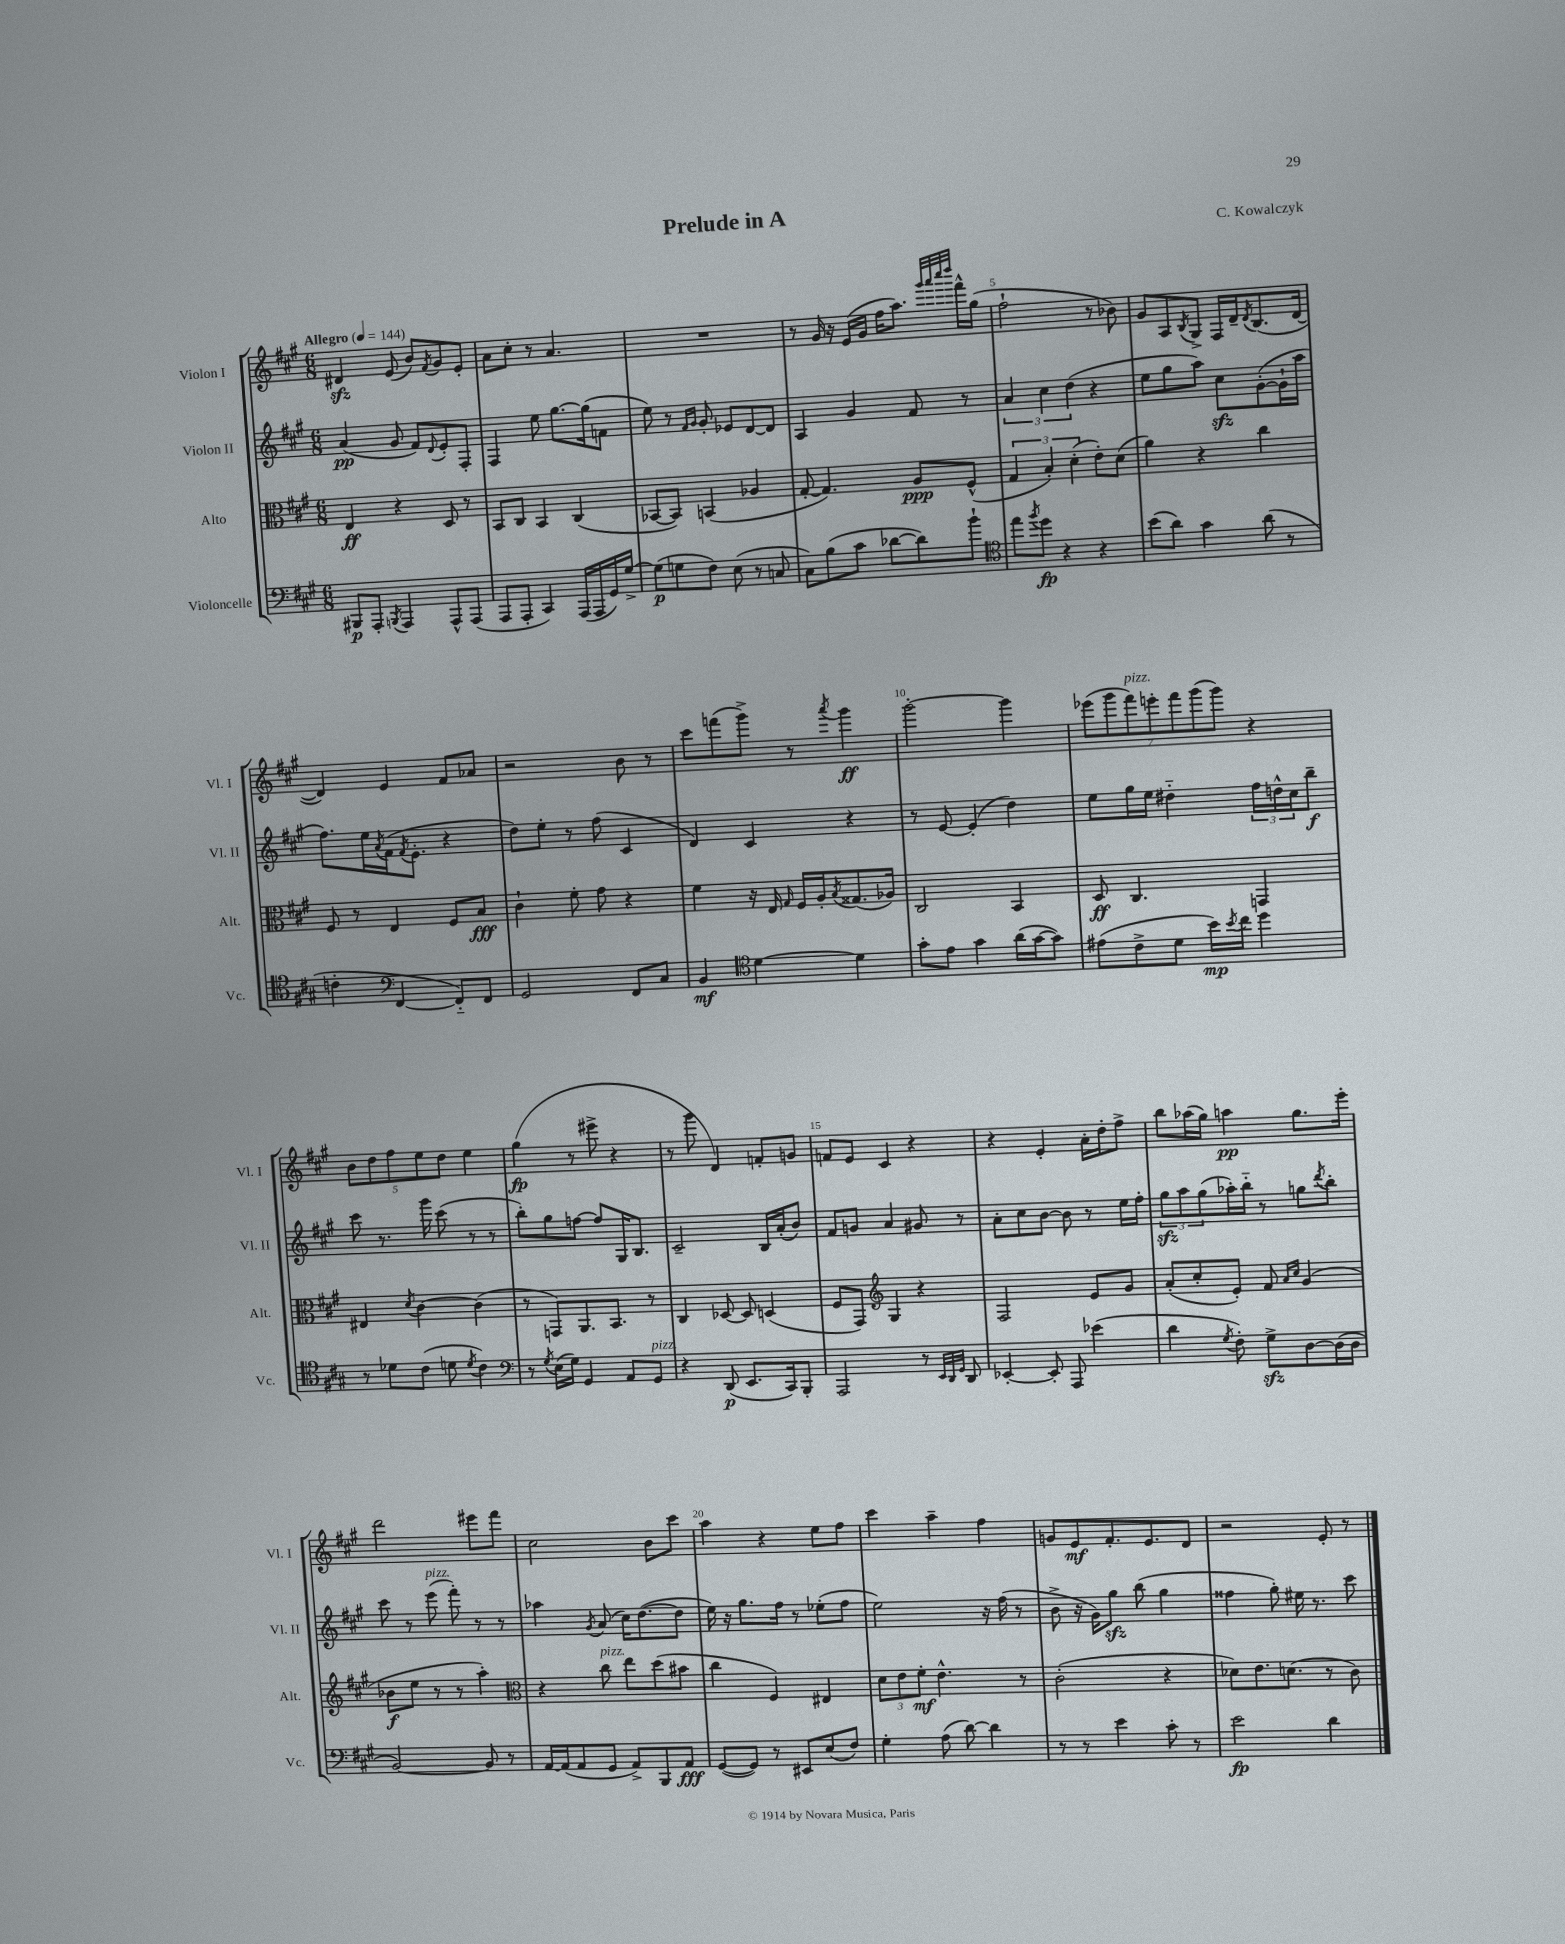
\header { title = "Prelude in A" composer = "C. Kowalczyk" }
<<
\new StaffGroup <<
\new Staff = "s0" \with { instrumentName = "Violon I" shortInstrumentName = "Vl. I" } {
    \clef treble \key a \major \numericTimeSignature \time 6/8 \tempo "Allegro" 4 = 144
    dis'4\sfz e'8( b'8) \acciaccatura { fis'8 } gis'8 e'8-. |
    a'8 cis''8-. r8 a'4. |
    R2. |
    r8 gis'16 r16 e'16( gis'16 fis''16 a''8.) \grace { gis'''32 a'''32 cis''''32 d''''32 } fis'''16-^ gis''16( |
    fis''2-! r8 bes'8) |
    gis'8 a8 \acciaccatura { b8 } gis8-> fis16 d'16-- \acciaccatura { d'8 } b8.( d'16~ |
    d'4) e'4 fis'8 aes'8 |
    r2 b'8 r8 |
    cis'''8 f'''8( gis'''8->) r8 \acciaccatura { a'''8 } gis'''4\ff |
    gis'''2~-. gis'''4 |
    \tuplet 7/4 { ees'''8( gis'''8 fis'''8^\markup { \italic "pizz." }) e'''8-. fis'''8 gis'''8( gis'''8) } r4 |
    \tuplet 5/4 { b'8 d''8 fis''8 e''8 d''8 } e''4 |
    gis''4\fp( r8 eis'''8-> r4 |
    r8 gis'''8 d'4) f'8-. g'8 |
    f'8 e'8 cis'4 r4 |
    r4 e'4-. a'16-. d''16-. fis''8-> |
    b''8 aes''16( gis''16) a''4\pp gis''8. e'''16-. |
    d'''2 eis'''8 fis'''8 |
    cis''2 b'8 cis'''8 |
    a''4 r4 e''8 fis''8 |
    cis'''4 a''4-- fis''4 |
    g'8 e'8\mf fis'8.-. e'8. d'8 |
    r2 e'8-. r8 \bar "|." |
}
\new Staff = "s1" \with { instrumentName = "Violon II" shortInstrumentName = "Vl. II" } {
    \clef treble \key a \major \numericTimeSignature \time 6/8
    a'4\pp( gis'8 fis'8) \appoggiatura { d'8 } e'8-. fis8-. |
    fis4 e''8 gis''8.~ gis''16( f'8 |
    e''8) r8 \grace { fis'16 gis'16 } gis'8-. ees'8 d'8~ d'8 |
    a4 gis'4 fis'8 r8 |
    \tuplet 3/2 { a'4 cis''4 d''4( } r4 |
    e''8 gis''8 a''8) cis''8\sfz gis'8~-.( gis'16-! a''16 |
    fis''8.) e''16 \acciaccatura { a'8 } fis'16( \acciaccatura { fis'8 } e'8.-. r4 |
    d''8) e''8-. r8 fis''8( cis'4 |
    d'4) cis'4 r4 |
    r8 e'8~ e'4-.( d''4) |
    e''8 gis''16 e''16 dis''4-_ \tuplet 3/2 { fis''16 d''16-^ cis''16 } b''8--\f |
    cis'''8 r8. gis'''16 cis'''8( r8 r8 |
    b''8-.) gis''8 f''8~ f''8 gis16 b8. |
    cis'2-- b16 a'16-.( b'8) |
    fis'8 g'8 a'4 gis'8 r8 |
    a'8-. cis''8 b'8~ b'8 r8 e''16 fis''16-. |
    \tuplet 3/2 { gis''8\sfz a''8 gis''8( } aes''16-.) b''16-_ r8 g''8 \acciaccatura { d'''8 } b''8-. |
    cis'''8 r8 e'''8^\markup { \italic "pizz." }( fis'''8-.) r8 r8 |
    aes''4 \acciaccatura { gis'8 } a'8( cis''16) d''8.~( d''8 |
    e''16) r16 gis''8. fis''16 r8 ees''8-.( fis''8 |
    e''2) r16 fis''16( r8 |
    b'8-> r16 gis'16) gis''8\sfz b''8( gis''4 |
    fisis''4 gis''8-.) eis''16 r8. cis'''8 \bar "|." |
}
\new Staff = "s2" \with { instrumentName = "Alto" shortInstrumentName = "Alt." } {
    \clef alto \key a \major \numericTimeSignature \time 6/8
    e4\ff r4 d8 r8 |
    b,8 cis8 b,4 cis4( |
    bes,8~ bes,8) b,4( aes4 |
    gis8~-. gis4.) a8\ppp fis8-^( |
    \tuplet 3/2 { gis4 b4-.) d'4-.( } e'8-.) d'8( |
    a'4) r4 cis''4 |
    fis8 r8 e4 fis8 b8\fff |
    cis'4-! fis'8-. gis'8 r4 |
    fis'4 r16 e16 \grace { gis16 } fis16 a16-. \acciaccatura { b8 } gisis8.( aes16) |
    cis2 b,4 |
    d8\ff cis4. g,4 |
    eis4 \acciaccatura { d'8 } cis'4~ cis'4( |
    r8 g,8) a,8. b,8. r8 |
    cis4 des8~ des8 d4( |
    fis8 gis,8) \clef treble gis4 r4 |
    fis2 e'8 gis'8 |
    a'8-.( cis''8-. e'8-.) fis'8 \grace { a'16 cis''16 } gis'4( |
    bes'8\f e''8 r8 r8 a''4-.) |
    \clef alto r4 cis''8^\markup { \italic "pizz." } e''8 d''8( bis'8 |
    cis''4 fis4) eis4 |
    \tuplet 3/2 { d'8 e'8 fis'8-.\mf } e'4.-^ r8 |
    cis'2-.( r4 |
    des'8) e'8. d'8.( r8 cis'8) \bar "|." |
}
\new Staff = "s3" \with { instrumentName = "Violoncelle" shortInstrumentName = "Vc." } {
    \clef bass \key a \major \numericTimeSignature \time 6/8
    bis,,8\p a,,8-. \acciaccatura { b,,8 } a,,4 a,,8-^ a,,8( |
    a,,8 a,,8-. cis,4) a,,16( a,,16 gis,16) gis16~-> |
    gis8\p( g8 fis8) e8( r8 c8 |
    cis8) b8( cis'8 des'8~ des'8) b'8-! |
    \clef tenor e''8 \acciaccatura { fis''8 } d''8\fp r4 r4 |
    b'8( a'8) gis'4 a'8( r8 |
    c'4-. \clef bass fis,4~ fis,8-_) fis,8 |
    gis,2 fis,8 cis8 |
    b,4\mf \clef tenor d'4~ d'4 |
    gis'8-. e'8 gis'4 a'16( gis'16~ gis'8) |
    eis'8( cis'8-> d'8 b'16\mp) \acciaccatura { b'8 } cis''16 d''4 |
    r8 des'8 cis'8( d'8 \acciaccatura { d'8 } cis'4) |
    \clef bass r8 \acciaccatura { gis8 } e16( gis16) gis,4 a,8 gis,8^\markup { \italic "pizz." } |
    r4 d,8\p( e,8. cis,16) b,,8-. |
    a,,2 r8 \grace { e,32 d,32 gis,32 } d,8 |
    ees,4~-. ees,8-. a,,8 ees'4( |
    d'4 \acciaccatura { gis8 } fis8-.) gis8->\sfz d8~ d16( d16 |
    b,2~) b,8 r8 |
    a,16~ a,16( a,8 gis,8 a,8->) b,,8 a,8\fff |
    gis,8~( gis,8) r8 eis,8 e8( fis8) |
    gis4-. a8( d'8~) d'4 |
    r8 r8 e'4 cis'8-. r8 |
    e'2\fp d'4 \bar "|." |
}
>>
>>
\layout { \context { \Score \override BarNumber.break-visibility = ##(#f #t #t) barNumberVisibility = #(every-nth-bar-number-visible 5) } }
